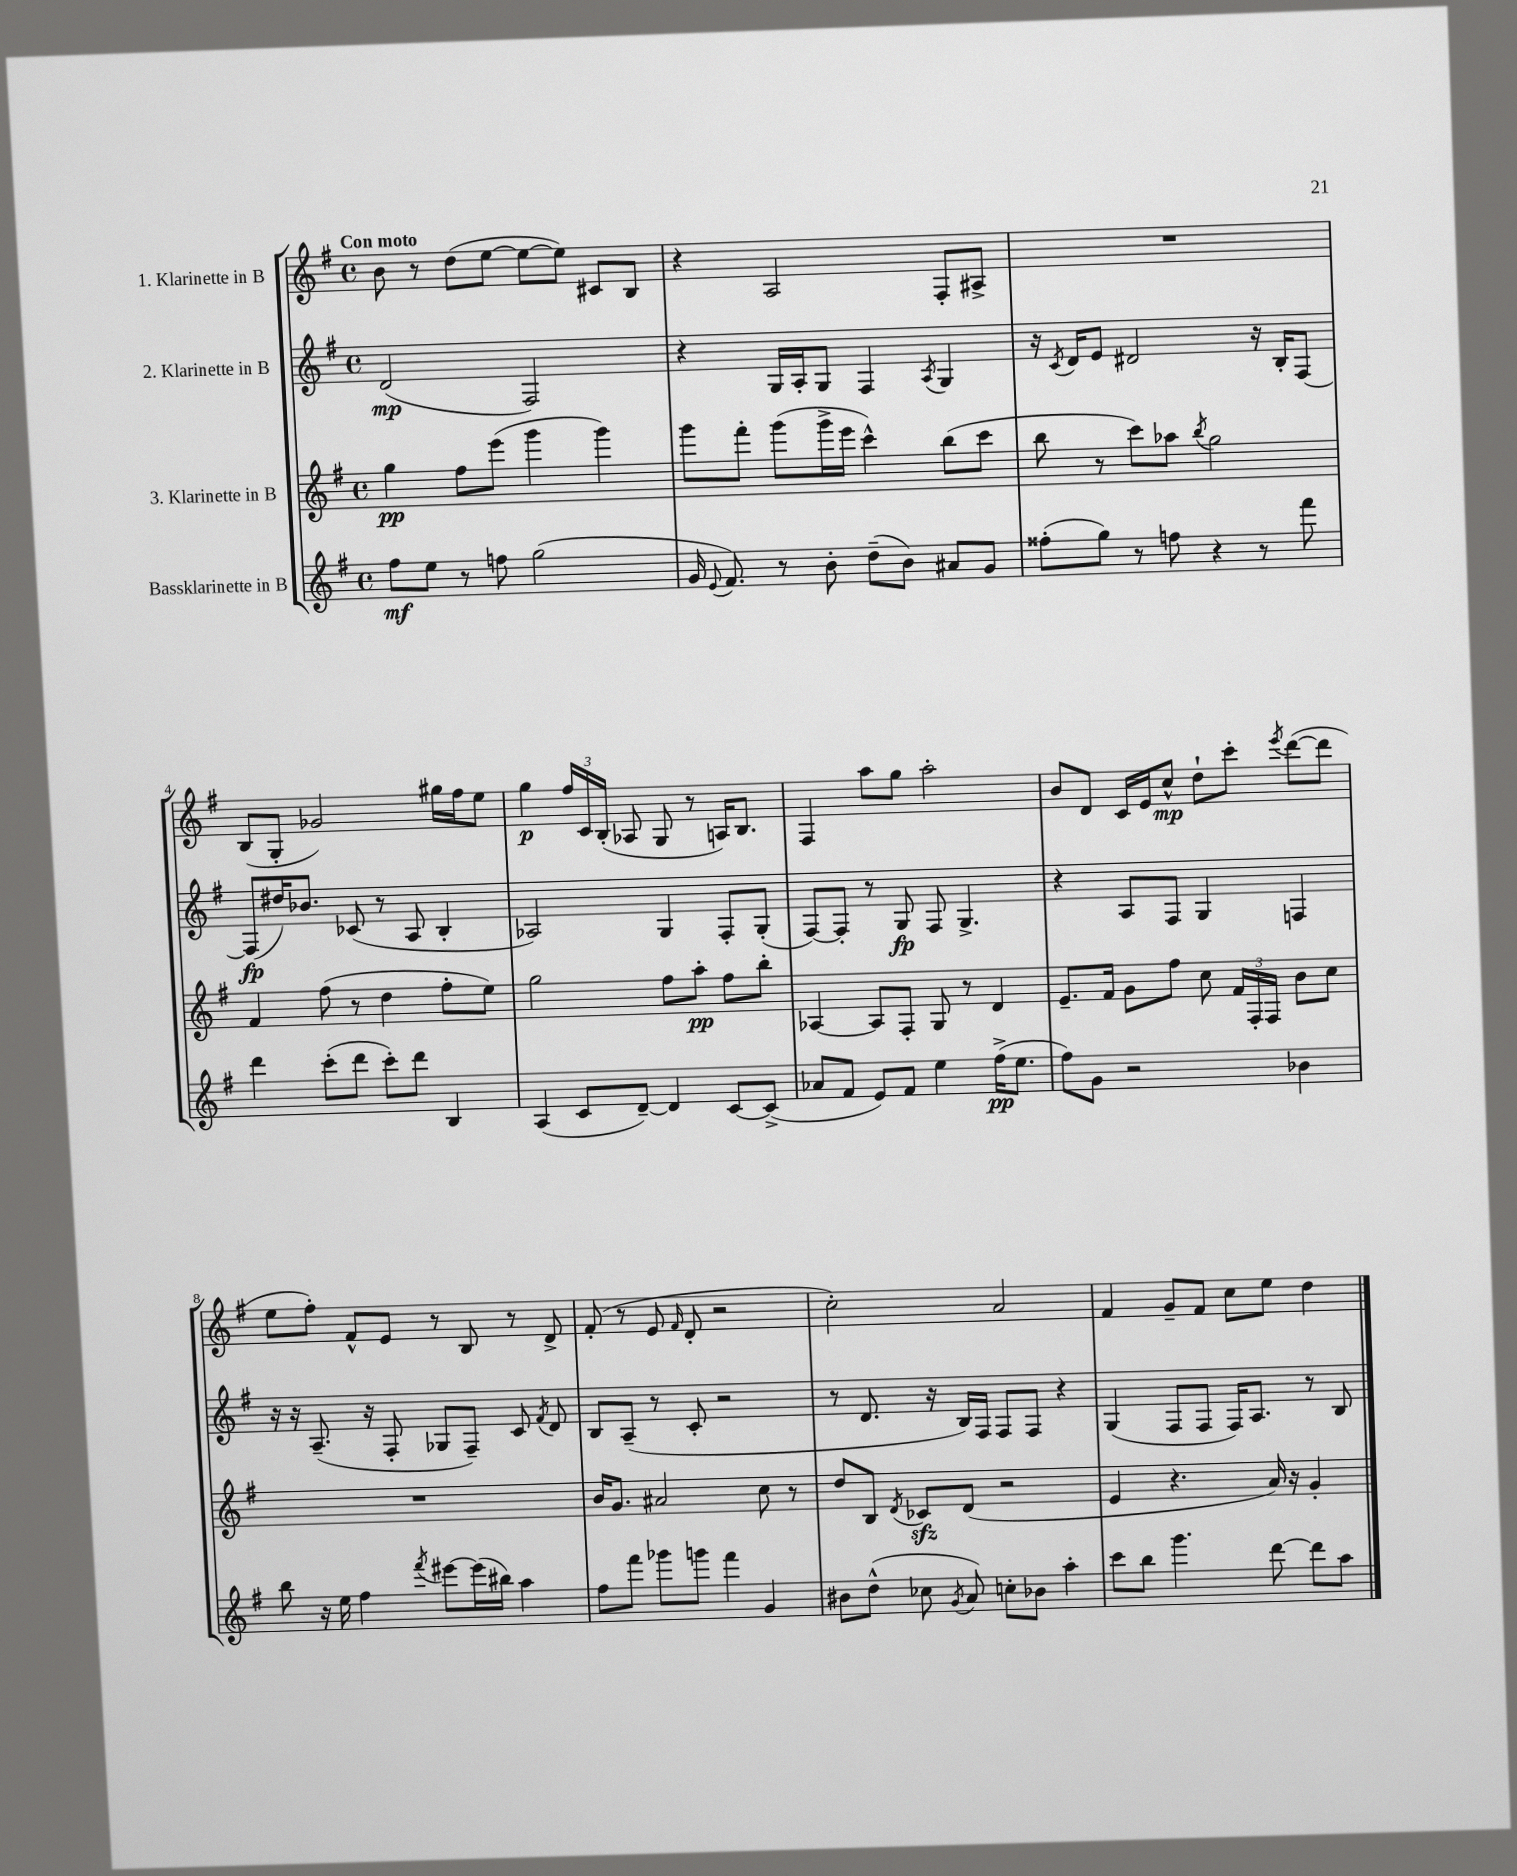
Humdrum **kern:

**kern	**kern	**kern	**kern
*staff4	*staff3	*staff2	*staff1
*clefG2	*clefG2	*clefG2	*clefG2
*k[f#]	*k[f#]	*k[f#]	*k[f#]
*M4/4	*M4/4	*M4/4	*M4/4
*met(c)	*met(c)	*met(c)	*met(c)
8ff#\L	4gg\	(2d/	8b\
8ee\J	.	.	8r
8r	8ff#\L	.	(8dd\L
8ff\	(8eee\J	.	[8ee\J
(2gg\	4ggg\	2F#/)	8ee\_L
.	.	.	8ee\]J)
.	4ggg\)	.	8c#/L
.	.	.	8B/J
=	=	=	=
16g/	8ggg\L	4r	4r
8qqe/	.	.	.
8.f#/)	.	.	.
.	8fff#'\J	.	.
8r	(8ggg\L	16G/LL	2A/
.	.	16A'/J	.
8b'\	16ggg^\L	8G/J	.
.	16eee\JJ	.	.
(8dd~\L	4ccc^^\)	4F#/	.
8b\J)	.	.	.
.	.	8qA/	.
8a#/L	(8bb\L	4G/	8F#'/L
8g/J	8ccc\J	.	8A#^/J
=	=	=	=
(8ff##'\L	8bb\	16r	1r
.	.	8qc/	.
.	.	16d/LK	.
8gg\J)	8r	8e/J	.
8r	8ccc\L)	2d#/	.
8ff\	8aa-\J	.	.
.	8qbb/	.	.
4r	2gg\	.	.
8r	.	16r	.
.	.	16B'/LK	.
8fff#\	.	[8F#/J	.
=	=	=	=
4ddd\	4f#/	(8F#/]L	(8B/L
.	.	16dd#/K)	8G'/J
.	.	8.b-/J	.
(8ccc'\L	(8ff#\	.	2g-/)
8ddd\J	8r	(8c-/	.
8ccc'\L)	4dd\	8r	.
8ddd\J	.	8A/	.
4B/	8ff#'\L	4B'/	16gg#\LL
.	.	.	16ff#\J
.	8ee\J)	.	8ee\J
=	=	=	=
(4A/	2gg\	2A-/)	4gg\
8c/L	.	.	24ff#/LL
.	.	.	24c/
.	.	.	(24B'/JJ
[8d~/J)	.	.	8A-/
4d/]	8ff#\L	4G/	8G/
.	8aa'\J	.	8r
[8c/L	8ff#\L	8F#'/L	16A/LK)
.	.	.	8.B/J
(8c^/]J	8bb'\J	(8G'/J	.
=	=	=	=
8a-/L	[4A-/	[8F#/L)	4F#/
8f#/J	.	8F#'/]J	.
8e/L)	8A-/]L	8r	8aa\L
8f#/J	8F#'/J	8G/	8gg\J
4ee\	8G/	8F#/	2aa'\
.	8r	4.G^/	.
(16ff#^\LK	4d/	.	.
8.ee\J	.	.	.
=	=	=	=
8ff#\L)	8.e~/L	4r	8b/L
8g\J	.	.	8d/J
.	16f#/Jk	.	.
2r	8g\L	8A/L	16c/LL
.	.	.	16e/J
.	8ff#\J	8F#/J	8cc^^/J
.	8cc\	4G/	8dd`\L
.	24f#/LL	.	8ccc'\J
.	24F#'/	.	.
.	24F#/JJ	.	.
.	.	.	8qeee/
4b-\	8b\L	4F/	([8ddd\L
.	8cc\J	.	8ddd\]J
=	=	=	=
8bb\	1r	16r	8ee\L
.	.	16r	.
16r	.	(8.A~/	8ff#'\J)
16ee\	.	.	.
4ff#\	.	.	8f#^^/L
.	.	16r	.
.	.	8F#'/	8e/J
8qfff#/	.	.	.
[8eee#\L	.	8G-/L	8r
(16eee#\]L	.	8F#~/J)	8B/
16bb#\JJ)	.	.	.
4aa\	.	8c/	8r
.	.	8qf#/	.
.	.	8d/	8d^/
=	=	=	=
8ff#\L	16b/LK	8B/L	(8f#'/
.	8.g/J	.	.
8fff#\J	.	(8A~/J	8r
8ggg-\L	2a#/	8r	8e/
.	.	.	16qqf#/
8ggg\J	.	8c'/	8d'/
4fff#\	.	2r	2r
4g/	8cc\	.	.
.	8r	.	.
=	=	=	=
8b#\L	8dd/L	8r	2cc'\)
(8dd^^\J	8B/J	8.d/	.
.	8qd/	.	.
8cc-\	8c-/L	.	.
.	.	16r	.
8qg/	.	.	.
8a/)	(8d/J	16B/LL)	.
.	.	16F#/JJ	.
8cc'\L	2r	8F#/L	2a/
8b-\J	.	8F#/J	.
4aa'\	.	4r	.
=	=	=	=
8ccc\L	4e/	(4G/	4f#/
8bb\J	.	.	.
4.ggg\	4.r	8F#/L	8g~/L
.	.	8F#/J	8f#/J
.	.	16F#/LK)	8cc\L
.	.	8.A/J	.
[8ddd\	16a/)	.	8ee\J
.	16r	.	.
8ddd\]L	4g'/	8r	4dd\
8aa\J	.	8B/	.
==	==	==	==
*-	*-	*-	*-
